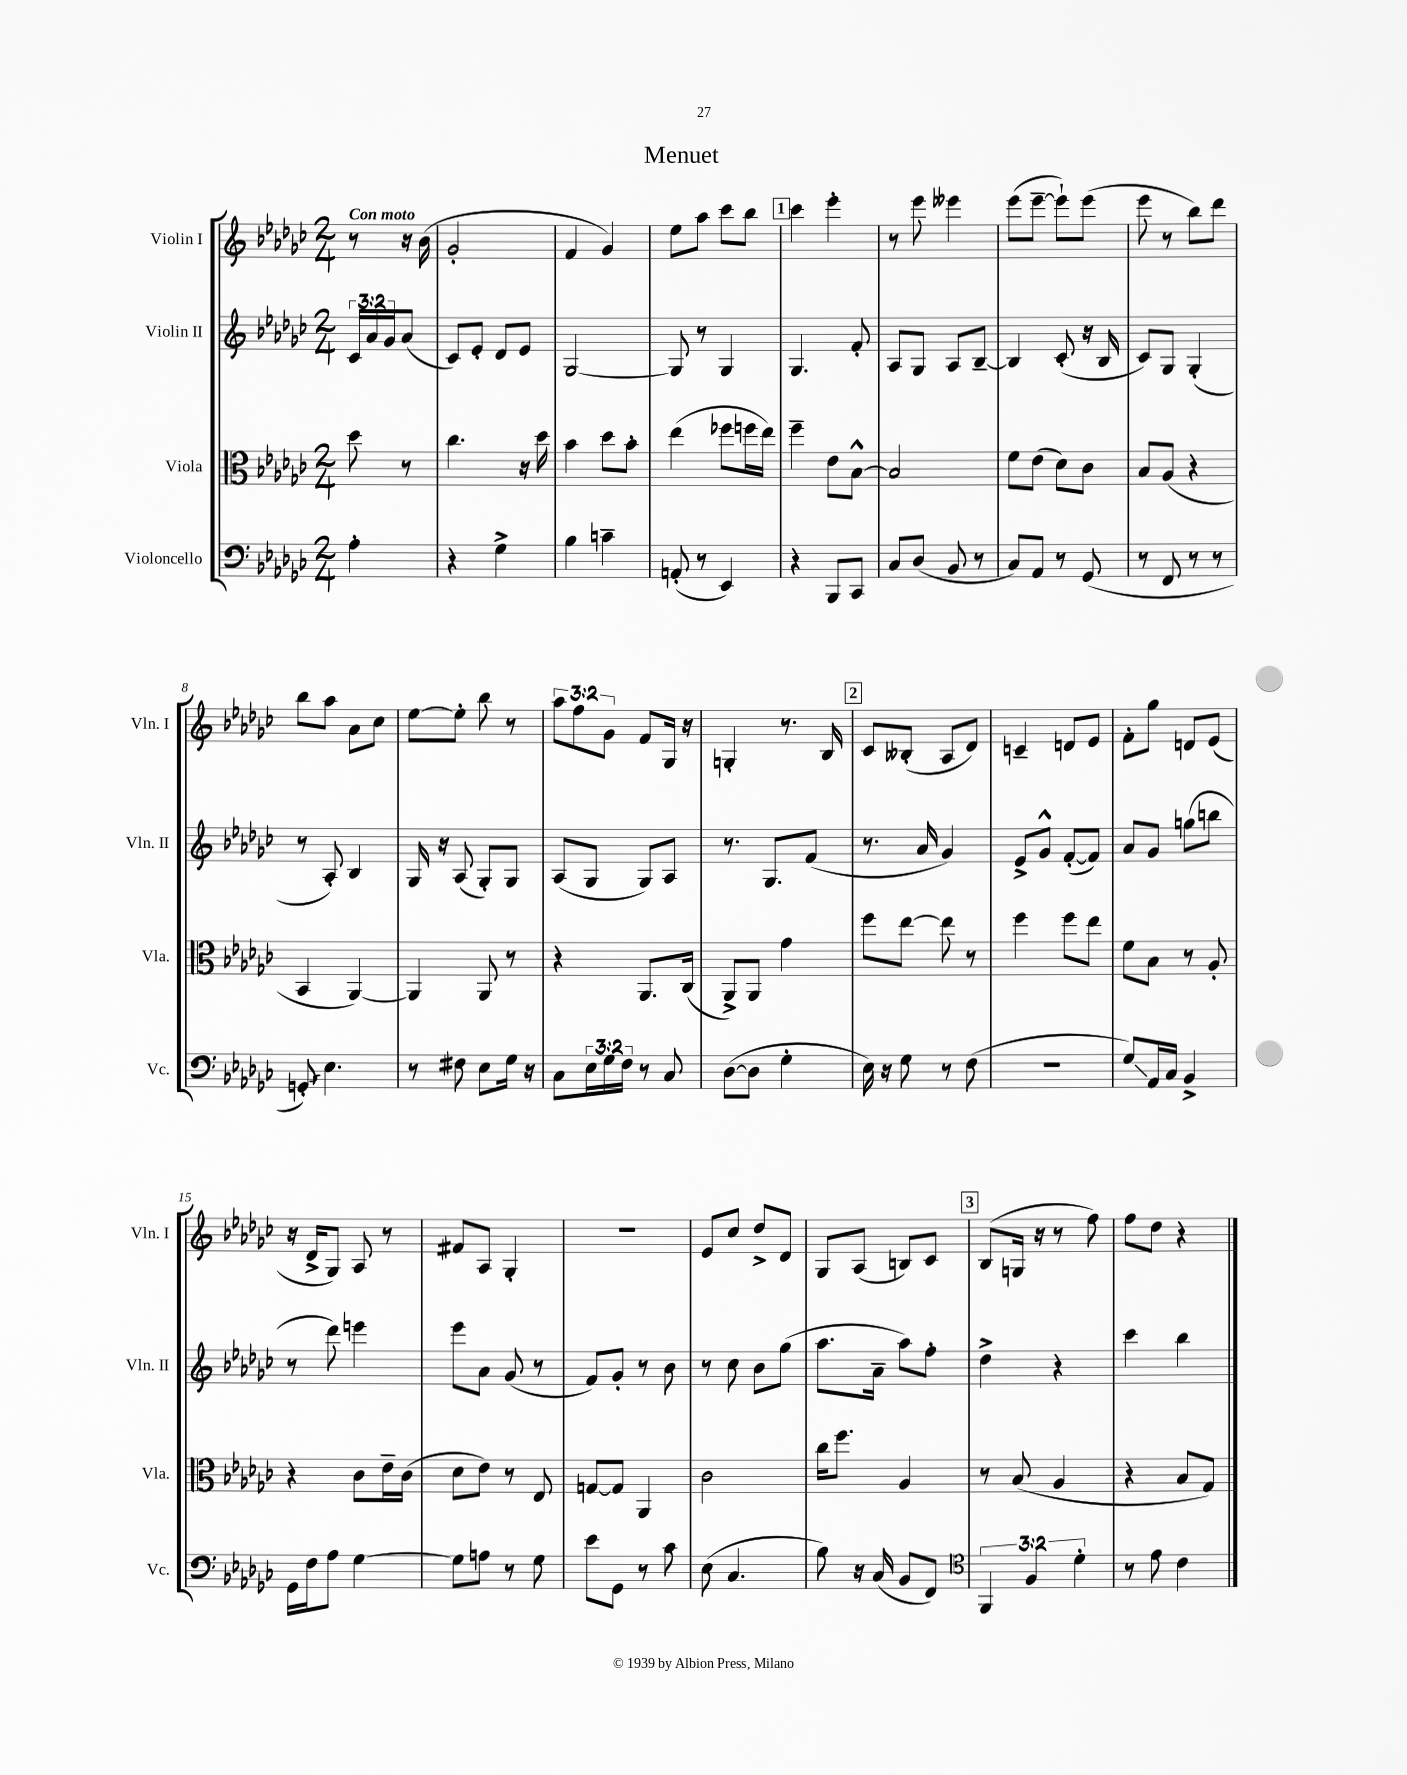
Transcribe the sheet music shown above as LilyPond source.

\header { title = "Menuet" }
<<
\new StaffGroup <<
\new Staff = "s0" \with { instrumentName = "Violin I" shortInstrumentName = "Vln. I" } {
    \clef treble \key ges \major \numericTimeSignature \time 2/4 \override Staff.TupletNumber.text = #tuplet-number::calc-fraction-text \partial 4 \tempo "Con moto"
    r8 r16 bes'16( |
    ges'2-. |
    f'4 ges'4) |
    ees''8 aes''8 ces'''8 bes''8 |
    \mark \markup { \box "1" } ces'''4 ees'''4-. |
    r8 ees'''8 eeses'''4 |
    ees'''8( ees'''8~-- ees'''8-!) ees'''8( |
    ees'''8 r8 bes''8) des'''8 |
    bes''8 aes''8 aes'8 ces''8 |
    ees''8~ ees''8-. bes''8 r8 |
    \tuplet 3/2 { aes''8 f''8 ges'8 } f'8 ges16 r16 |
    g4-. r8. bes16 |
    \mark \markup { \box "2" } ces'8 beses8-.( aes8 des'8) |
    c'4-- d'8 ees'8 |
    f'8-. ges''8 d'8 ees'8( |
    r16 des'16-> ges8) aes8 r8 |
    fis'8 aes8 ges4-. |
    R2 |
    ees'8 ces''8 des''8-> des'8 |
    ges8 aes8( b8) ces'8 |
    \mark \markup { \box "3" } bes8( g16 r16 r8 f''8) |
    f''8 des''8 r4 \bar "|." |
}
\new Staff = "s1" \with { instrumentName = "Violin II" shortInstrumentName = "Vln. II" } {
    \clef treble \key ges \major \numericTimeSignature \time 2/4 \override Staff.TupletNumber.text = #tuplet-number::calc-fraction-text \partial 4
    \tuplet 3/2 { ces'16 aes'16 ges'16 } aes'8( |
    ces'8) ees'8-. des'8 ees'8 |
    ges2~ |
    ges8 r8 ges4 |
    \mark \markup { \box "1" } ges4. f'8-. |
    aes8 ges8 aes8 bes8~-- |
    bes4 ces'8-.( r16 bes16 |
    ces'8) ges8 ges4-.( |
    r8 aes8-.) bes4 |
    ges16 r16 aes8( ges8-.) ges8 |
    aes8( ges8 ges8) aes8 |
    r8. ges8. f'8( |
    \mark \markup { \box "2" } r8. aes'16 ges'4) |
    ees'8-> ges'8-^ f'8~-.( f'8) |
    aes'8 ges'8 g''8( b''8 |
    r8 des'''8) e'''4 |
    ees'''8 aes'8 ges'8( r8 |
    f'8) ges'8-. r8 bes'8 |
    r8 ces''8 bes'8 ges''8( |
    aes''8. aes'16-- aes''8) f''8-. |
    \mark \markup { \box "3" } des''4-> r4 |
    ces'''4 bes''4 \bar "|." |
}
\new Staff = "s2" \with { instrumentName = "Viola" shortInstrumentName = "Vla." } {
    \clef alto \key ges \major \numericTimeSignature \time 2/4 \partial 4
    des''8 r8 |
    ces''4. r16 des''16 |
    bes'4 des''8 bes'8-. |
    ees''4( fes''8 f''16 ees''16) |
    \mark \markup { \box "1" } f''4-- ees'8 bes8~-^ |
    bes2 |
    f'8 ees'8( des'8) ces'8 |
    bes8 aes8( r4 |
    bes,4 aes,4~) |
    aes,4 aes,8 r8 |
    r4 aes,8. ces16( |
    aes,8->) aes,8 ges'4 |
    \mark \markup { \box "2" } f''8 ees''8~ ees''8 r8 |
    f''4 f''8 ees''8 |
    f'8 bes8 r8 aes8-. |
    r4 ces'8 ees'16-- ces'16( |
    des'8 ees'8) r8 ees8 |
    g8~ g8 aes,4 |
    ces'2 |
    ces''16 f''8. aes4 |
    \mark \markup { \box "3" } r8 bes8( aes4 |
    r4 bes8 ges8) \bar "|." |
}
\new Staff = "s3" \with { instrumentName = "Violoncello" shortInstrumentName = "Vc." } {
    \clef bass \key ges \major \numericTimeSignature \time 2/4 \override Staff.TupletNumber.text = #tuplet-number::calc-fraction-text \partial 4
    aes4-. |
    r4 ges4-> |
    bes4 c'4-- |
    a,8-.( r8 ees,4) |
    \mark \markup { \box "1" } r4 bes,,8 ces,8 |
    ces8 des8( bes,8 r8 |
    ces8) aes,8 r8 ges,8( |
    r8 f,8 r8 r8 |
    \once \override Glissando.style = #'zigzag g,8-.\glissando) ees4. |
    r8 fis8 ees8 ges16 r16 |
    ces8 \tuplet 3/2 { ees16 ges16 f16 } r8 ces8 |
    des8~( des8 ges4-. |
    \mark \markup { \box "2" } ees16) r16 ges8 r8 f8( |
    R2 |
    ges8\glissando) aes,16 ces16 bes,4-> |
    ges,16 f16 aes8 ges4~ |
    ges8 a8 r8 ges8 |
    ees'8 ges,8 r8 ces'8 |
    ees8( ces4. |
    bes8) r16 ces16( bes,8 f,8) |
    \mark \markup { \box "3" } \clef tenor \tuplet 3/2 { f,4 f4 des'4-. } |
    r8 ees'8 ces'4 \bar "|." |
}
>>
>>
